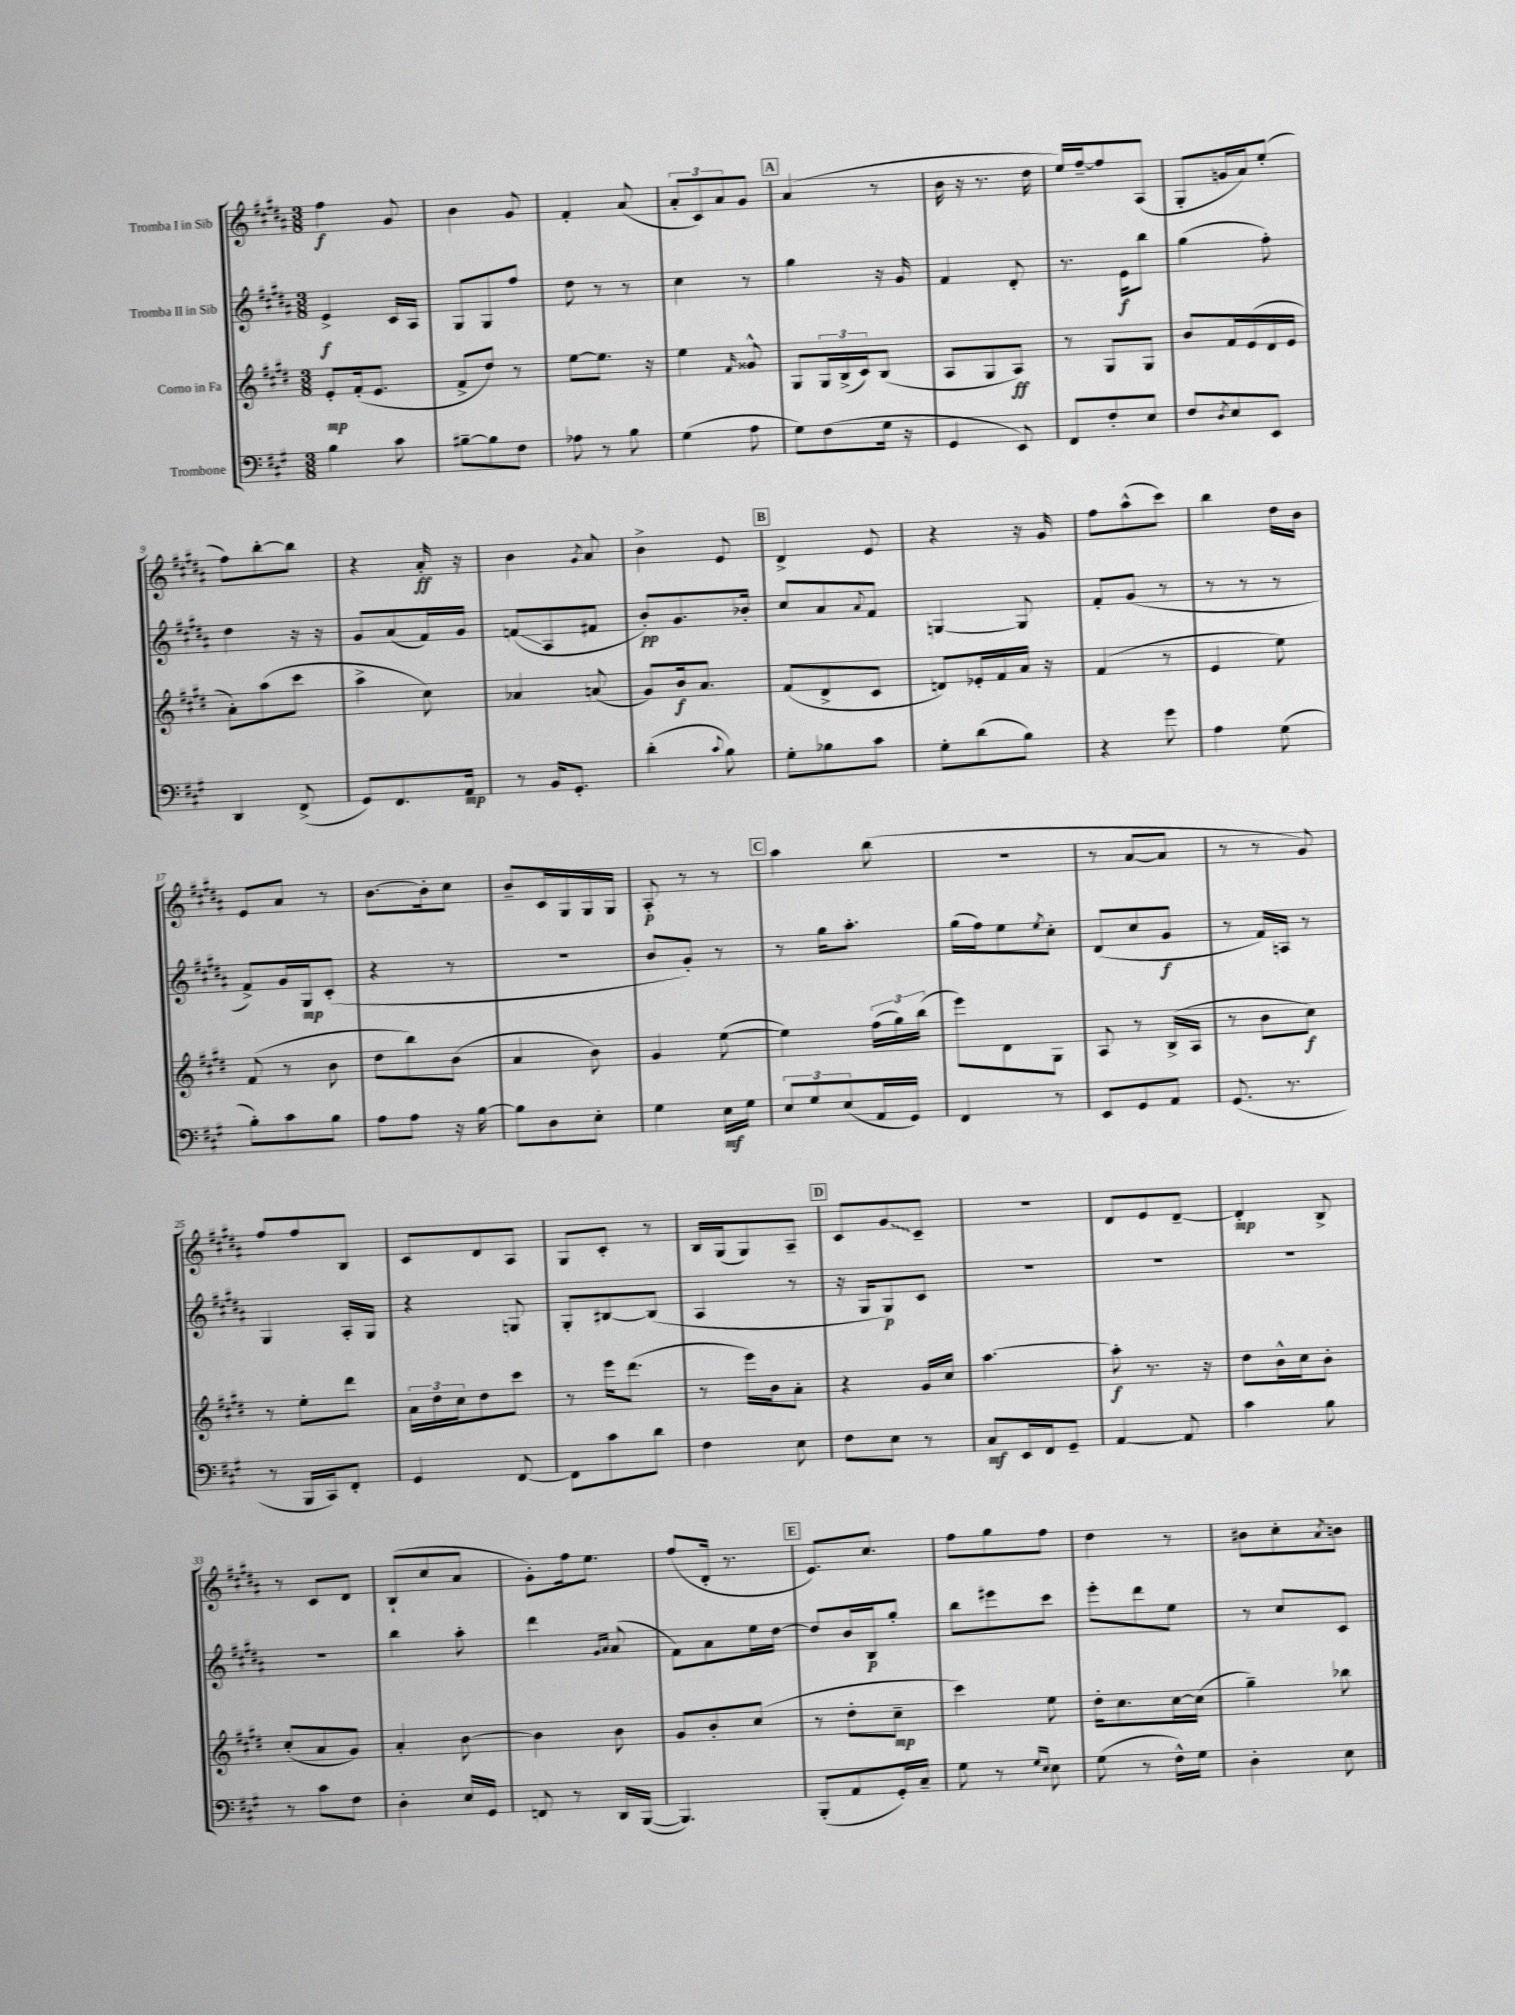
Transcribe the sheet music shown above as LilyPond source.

<<
\new StaffGroup <<
\new Staff = "s0" \with { instrumentName = "Tromba I in Sib" } {
    \clef treble \key b \major \numericTimeSignature \time 3/8
    fis''4\f gis'8 |
    b'4 gis'8 |
    fis'4-. ais'8( |
    \tuplet 3/2 { ais'8-. cis'8) ais'8 } gis'8 |
    \mark \markup { \box "A" } ais'4( r8 |
    b'16 r16 r8. dis''16 |
    e''16) fis''16~-- fis''8 ais8( |
    gis8-. g'16 ais'16) e''8-.( |
    fis''8) b''8~-. b''8 |
    r4 ais'16-.\ff r16 |
    b'4 \acciaccatura { gis'8 } ais'8 |
    b'4-> e'8 |
    \mark \markup { \box "B" } dis'4-> e'8 |
    r4 r16 gis'16 |
    fis''8 ais''8-^( cis'''8) |
    b''4 dis''16 b'16 |
    e'8 ais'8 r8 |
    b'8.~ b'16-. cis''8 |
    b'8-- cis'16 gis16 gis16 gis16 |
    ais8-.\p r8 r8 |
    \mark \markup { \box "C" } ais''4 b''8( |
    r4. |
    r8 ais'8~ ais'8 |
    r8 r8 gis'8) |
    fis''8 fis''8 b8 |
    cis'8 dis'8 ais8 |
    gis8 cis'8-. r8 |
    b16 gis16( gis8) ais8-- |
    \mark \markup { \box "D" } cis'8 \once \override Glissando.style = #'zigzag gis'8\glissando cis'8-- |
    R4. |
    dis'8 e'8 dis'8~-- |
    dis'4-.\mp b8-> |
    r8 cis'8 dis'8 |
    b8-!( cis''8 ais'8 |
    gis'8-.) fis''16 e''8. |
    fis''8( dis'16-. r8. |
    \mark \markup { \box "E" } e'8.) cis''8. |
    fis''8 gis''8 fis''8 |
    dis''4 r8 |
    bis'8 cis''8-. \acciaccatura { ais'8 } b'8 \bar "|." |
}
\new Staff = "s1" \with { instrumentName = "Tromba II in Sib" } {
    \clef treble \key b \major \numericTimeSignature \time 3/8
    e'4->\f cis'16 ais16 |
    gis8 gis8 fis''8 |
    dis''8 r8 r8 |
    cis''4 r8 |
    \mark \markup { \box "A" } gis''4 r16 gis'16 |
    fis'4 dis'8-. |
    r8. e'16\f b''8 |
    gis''4( fis''8-.) |
    dis''4 r16 r16 |
    gis'8 ais'8( fis'16) gis'16 |
    f'8\glissando( ais8 fis'8 |
    b'8-.\pp) gis'8. bes'16-. |
    \mark \markup { \box "B" } cis''8 ais'8 \appoggiatura { ais'8 } fis'8 |
    g4~ g8 |
    fis'8-. gis'8( r8 |
    r8 r8 r8 |
    fis'8->) gis'16 gis16\mp cis'8-.( |
    r4 r8 |
    R4. |
    b'8 gis'8-.) r8 |
    \mark \markup { \box "C" } r8 gis''16 ais''8.-. |
    gis''16( fis''16) e''8 \acciaccatura { e''8 } cis''8-. |
    dis'8( cis''8 gis'8\f |
    r8 fis'16) a16 r8 |
    gis4 ais16-. gis16 |
    r4 g8 |
    gis8-. bis8~ bis8( |
    ais4 r8 |
    \mark \markup { \box "D" } r16 gis16 gis8\p) cis'8 |
    R4. |
    R4. |
    R4. |
    R4. |
    b''4 ais''8-. |
    dis'''4 \grace { gis'16 ais'16 } ais'8( |
    fis'8) ais'8 e''16 dis''16~ |
    \mark \markup { \box "E" } dis''8 b'16 b16\p gis''8-. |
    b''8 eis'''8 cis'''8 |
    e'''8-. dis'''8 e''8 |
    r8 cis''8 cis'8 \bar "|." |
}
\new Staff = "s2" \with { instrumentName = "Corno in Fa" } {
    \clef treble \key e \major \numericTimeSignature \time 3/8
    e'8-.\mp fis'16-.( e'8. |
    fis'8-> dis''8) r8 |
    e''8~ e''8. r16 |
    e''4 \grace { fis'16 } gisis'8-^ |
    \mark \markup { \box "A" } gis8 \tuplet 3/2 { gis16 b16->( cis'16) } b8( |
    a8 gis8 a8\ff) |
    r8 gis8 gis8 |
    b'8 fis'16 e'16( dis'16 e'16 |
    a'8-.) a''8( cis'''8 |
    a''4-> cis''8) |
    aes'4 a'8( |
    gis'8) b'16\f a'8. |
    \mark \markup { \box "B" } fis'8( dis'8-> cis'8 |
    d'8) ees'16-. fis'16 a'16 r16 |
    fis'4( r8 |
    e'4 e''8) |
    fis'8( r8 b'8 |
    dis''8 b''8) b'8( |
    a'4 b'8) |
    gis'4 e''8~( |
    \mark \markup { \box "C" } e''4) \tuplet 3/2 { fis''16( gis''16) b''16( } |
    e'''8) dis'8 gis8 |
    a8 r8 b16->( a16 |
    r8 b'8 cis''8\f) |
    r8 e''8-. dis'''8 |
    \tuplet 3/2 { a'16 dis''16 cis''16 } dis''8 cis'''8 |
    r8 e'''16 dis'''8.( |
    r8 e'''16) b'16 a'8-. |
    \mark \markup { \box "D" } r4 gis'16 cis''16 |
    a''4.~ |
    a''8-.\f r8. r16 |
    dis''8 b'16-^ cis''16 b'8-. |
    cis''8-.( a'8 gis'8) |
    a'4-. b'8~ |
    b'4 b'8 |
    gis'8 b'8-. cis''8( |
    \mark \markup { \box "E" } r8 dis''8-. cis''8--\mp |
    cis'''4) e''8 |
    dis''16-. cis''8. cis''16~ cis''16( |
    gis''4--) bes''8 \bar "|." |
}
\new Staff = "s3" \with { instrumentName = "Trombone" } {
    \clef bass \key a \major \numericTimeSignature \time 3/8
    b4 cis'8 |
    bis8~-- bis8 fis8 |
    aes8 r8 b8 |
    gis4( a8 |
    \mark \markup { \box "A" } gis8) fis8( gis16 r16 |
    gis,4 e,8) |
    fis,8 fis8-. e8 |
    fis8 \acciaccatura { d8 } e8 e,8 |
    d,4 fis,8->( |
    gis,8) fis,8. a,16\mp |
    r8 b,16 gis,8.-. |
    d'4-.( \appoggiatura { cis'8 } b8) |
    \mark \markup { \box "B" } gis8-. bes8 cis'8 |
    gis8-. d'8( b8) |
    r4 gis'8 |
    a4 gis8( |
    b8-.) cis'8 b8 |
    a8 a8 r16 b16~ |
    b8 d8 e8-. |
    gis4 e16\mf gis16 |
    \mark \markup { \box "C" } \tuplet 3/2 { e8 gis8 e8( } a,16 gis,16) |
    fis,4 r8 |
    e,8 gis,8 a,8 |
    gis,8.( r8. |
    r8 b,,16 cis,16) fis,8-. |
    gis,4 fis,8~ |
    fis,8 cis'8 d'8 |
    fis4 e8 |
    \mark \markup { \box "D" } fis8 e8 r8 |
    cis8\mf e,16 fis,16 gis,8-- |
    a,4~ a,8 |
    cis'4 b8 |
    r8 cis'8 fis8 |
    d4-. e16 gis,16 |
    f,8 r8 d,16 b,,16~( |
    b,,4.) |
    \mark \markup { \box "E" } b,,8-.( a,8 gis,16-.) cis16-- |
    gis8 r8 \grace { gis16 e16 } e8 |
    gis8( r8 fis16-^) gis16 |
    d4-. e8 \bar "|." |
}
>>
>>
